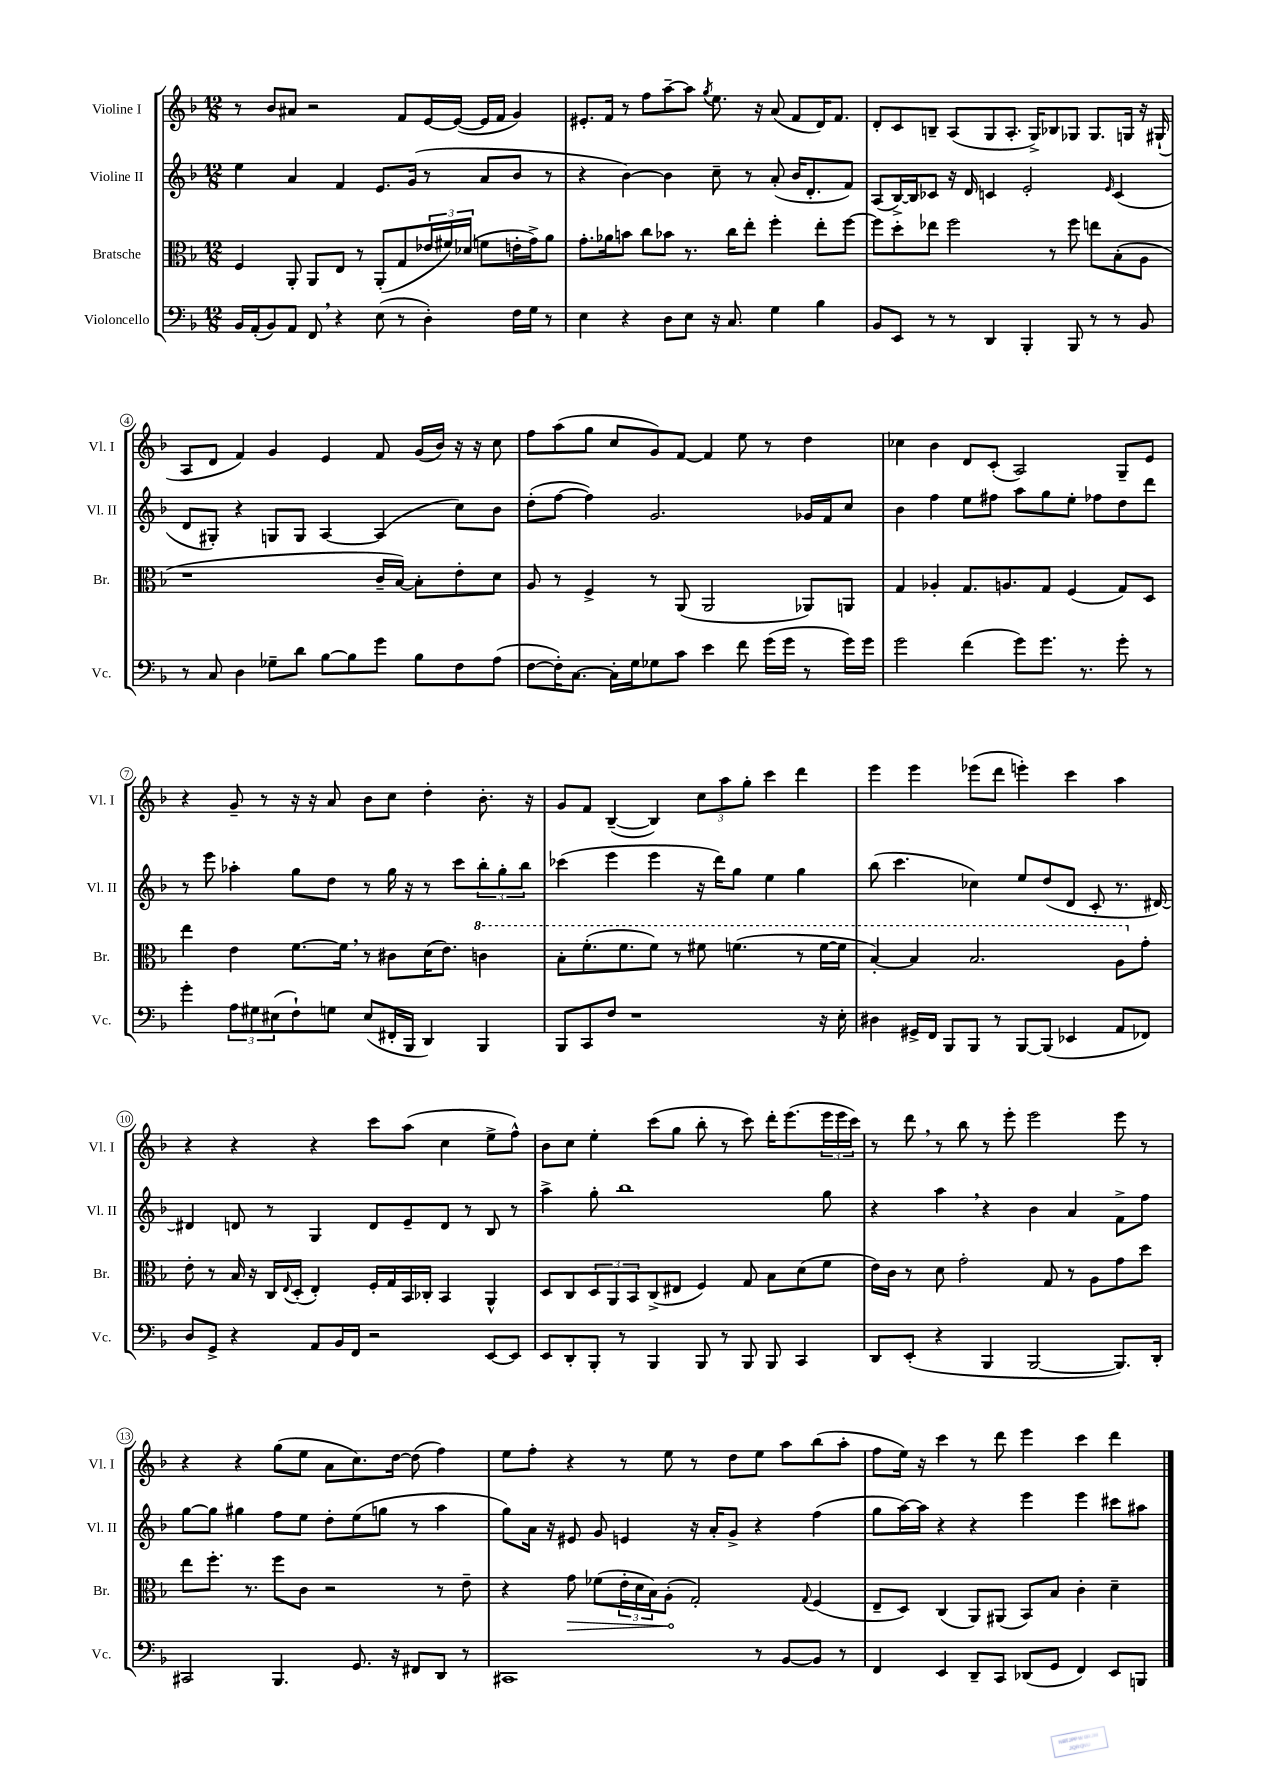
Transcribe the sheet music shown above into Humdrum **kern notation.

**kern	**kern	**kern	**kern
*staff4	*staff3	*staff2	*staff1
*clefF4	*clefC3	*clefG2	*clefG2
*k[b-]	*k[b-]	*k[b-]	*k[b-]
*M12/8	*M12/8	*M12/8	*M12/8
16BB-	4F	4ee	8r
(16AA'	.	.	.
8BB-)	.	.	8b-
8AA	8AA'	4a	8a#
8FF	8AA	.	2r
4r	8E	4f	.
.	8r	.	.
(8E	(8AA'	8.e	.
8r	8G	.	8f
.	.	(16g	.
4D')	24e-	8r	[16e
.	24f#)	.	.
.	.	.	(16e_
.	(24d-	.	.
.	8f	8a	16e]
.	.	.	16f
16F	16e'	8b-	4g)
16G	16g^)	.	.
8r	8a	8r	.
=	=	=	=
4E	8.g'	4r	8.e#'
.	16a-	.	16f
4r	8b	[4b-)	8r
.	8cc	.	8ff
8D	8b-	4b-]	[8aa~
8E	8.r	.	8aa]
.	.	.	8qgg
16r	.	8cc~	8.ee
8.C	16cc	.	.
.	8ee'	8r	.
.	.	.	16r
4G	4ff'	(8a'	(8a
.	.	16b-	8f
.	.	8.d'	.
4B-	8ee'	.	16d)
.	.	.	8.f
.	[8ff	8f)	.
=	=	=	=
8BB-	8ff]	(8A	8d'
8EE	8dd'	[16B-^)	8c
.	.	16B-]	.
8r	8ee-	8c-	8B~
8r	2ff	16r	(8A
.	.	16d	.
4DD	.	4c	8G
.	.	.	8.A'
4BBB-'	.	2e'	.
.	.	.	16G^)
.	8r	.	8B-
8BBB-	8ff	.	8G-
8r	8ee	.	8.G-
.	.	16qqe	.
8r	(8B-'	(4c	.
.	.	.	16G
8BB-	8A	.	16r
.	.	.	(16G#`
=	=	=	=
8r	1r	8d	8A
8C	.	8G#')	8d
4D	.	4r	4f)
8G-~	.	8G	4g
8d	.	8G	.
[8B-	.	[4A	4e
8B-]	.	.	.
8g	16c~	(4A]	8f
.	[16B-)	.	.
8B-	8B-']	.	(16g
.	.	.	16b-)
8F	8e'	8cc)	16r
.	.	.	16r
(8A	8d	8b-	8cc
=	=	=	=
[8F	8A	(8dd'	8ff
16F'])	8r	[8ff	(8aa
[8.C	.	.	.
.	4F^	4ff])	8gg
16C']	.	.	8cc
16G	.	.	.
8G-	8r	2.g	8g)
8c	(8AA	.	[8f
4e	2AA	.	4f]
8f	.	.	8ee
(16g	.	.	8r
16g	.	.	.
8r	8AA-)	16g-	4dd
.	.	16f	.
16g)	8AA	8cc	.
16g	.	.	.
=	=	=	=
2g	4G	4b-	4cc-
.	4A-'	4ff	4b-
(4f	8.G	8ee	8d
.	.	8ff#	(8c'
.	8.A	.	.
8g)	.	8aa	2A)
8.g	8G	8gg	.
.	(4F	8ee'	.
8.r	.	.	.
.	.	8ff-	.
8g'	8G)	8dd	8G~
8r	8D	8ddd	8e
=	=	=	=
4g'	4ee	8r	4r
.	.	8eee	.
12A	4e	4aa-'	8g~
12G#	.	.	.
.	.	.	8r
(12E#	.	.	.
8F`)	[8.f	8gg	16r
.	.	.	16r
8G	.	8dd	8a
.	16f]	.	.
(8E#	8r	8r	8b-
16FF#'	8c#	16gg	8cc
16BBB-	.	16r	.
4DD)	(16d	8r	4dd'
.	8.e)	.	.
.	.	8ccc	.
4BBB-	4cc	12bb-'	8.b-'
.	.	12gg'	.
.	.	12bb-	.
.	.	.	16r
=	=	=	=
8BBB-	8b-'	(4ccc-	8g
8CC	(8.ff'	.	8f
8F	.	4eee	([4B-~
.	8.ff	.	.
1r	.	.	.
.	8ff)	4eee	4B-])
.	8r	.	.
.	8ff#	16r	12cc
.	.	16ddd)	.
.	.	.	12aa
.	(4.ff	8gg	.
.	.	.	12gg'
.	.	4ee	4ccc
.	8r	4gg	4ddd
16r	[16ff	.	.
16E'	16ff]	.	.
=	=	=	=
4D#	[4b-')	(8bb-	4eee
.	.	4.ccc	.
16GG#^	4b-]	.	4eee
16FF	.	.	.
8BBB-	.	.	.
8BBB-	2.b-	4cc-)	(8eee-
8r	.	.	8ddd
[8BBB-	.	8ee	4eee')
(8BBB-]	.	(8dd	.
4EE-	.	8d	4ccc
.	.	8c'	.
8AA	8a	8.r	4aa
8FF-)	8g'	.	.
.	.	[16d#)	.
=	=	=	=
8D	8e'	4d#]	4r
8GG^	8r	.	.
4r	16B-	8d	4r
.	16r	.	.
.	16C	8r	.
.	8qqE	.	.
.	(16D'	.	.
8AA	4E')	4G	4r
16BB-	.	.	.
16FF	.	.	.
2r	16F'	8d	8ccc
.	16G	.	.
.	16BB-	8e~	(8aa
.	16C-'	.	.
.	4BB-	8d	4cc
.	.	8r	.
[8EE	4AA^^	8B-	8ee^
8EE]	.	8r	8ff^^)
=	=	=	=
8EE	8D	4aa^	8b-
8DD'	8C	.	8cc
8BBB-'	12D	8gg'	4ee'
.	12AA	.	.
8r	.	1bb-	.
.	12BB-	.	.
4BBB-	(8C^	.	(8ccc
.	8E#	.	8gg
8BBB-	4F)	.	8bb-'
8r	.	.	8r
8BBB-	8G	.	8ccc)
8BBB-	8B-	.	16ddd'
.	.	.	(8.eee
4CC	(8d	.	.
.	8f	8gg	24eee
.	.	.	24eee
.	.	.	24ccc)
=	=	=	=
8DD	16e)	4r	8r
.	16c	.	.
(8EE'	8r	.	8ddd
4r	8d	4aa	8r
.	2g'	.	8bb-
4BBB-	.	4r	8r
.	.	.	8eee'
[2BBB-	.	4b-	2eee
.	8G	.	.
.	8r	4a	.
.	8A	.	.
8.BBB-])	8g	8f^	8eee
.	8dd	8ff	8r
16DD'	.	.	.
=	=	=	=
2CC#	8ee	[8gg	4r
.	8.ff'	8gg]	.
.	.	4gg#	4r
.	8.r	.	.
4.BBB-	8ff	8ff	(8gg
.	8c	8ee	8ee
.	2r	8dd'	8a
8.GG	.	(8ee	8.cc)
.	.	8gg	.
16r	.	.	[16dd
8FF#	.	8r	(8dd]
8DD	8r	4aa	4ff)
8r	8e~	.	.
=	=	=	=
1CC#	4r	8gg)	8ee
.	.	16a	8ff'
.	.	16r	.
.	8g	8e#	4r
.	(8f-	8g	.
.	24e'	4e	8r
.	24d	.	.
.	24B-)	.	.
.	(8A'	.	8ee
.	2G')	16r	8r
.	.	16a'	.
.	.	8g^	8dd
8r	.	4r	8ee
[8BB-	.	.	8aa
.	8qqG	.	.
8BB-]	(4F	(4ff	(8bb-
8r	.	.	8aa'
=	=	=	=
4FF	8E~	8gg	8ff
.	8D)	[16aa)	16ee)
.	.	16aa]	16r
4EE	(4C	4r	4ccc
8DD~	8AA)	4r	8r
8CC	(8AA#	.	8ddd
(8DD-	8BB-)	4eee	4eee
8GG	8B-	.	.
4FF)	4c'	4eee	4ccc
8EE	4d~	8ccc#	4ddd
8BBB	.	8aa#	.
==	==	==	==
*-	*-	*-	*-
